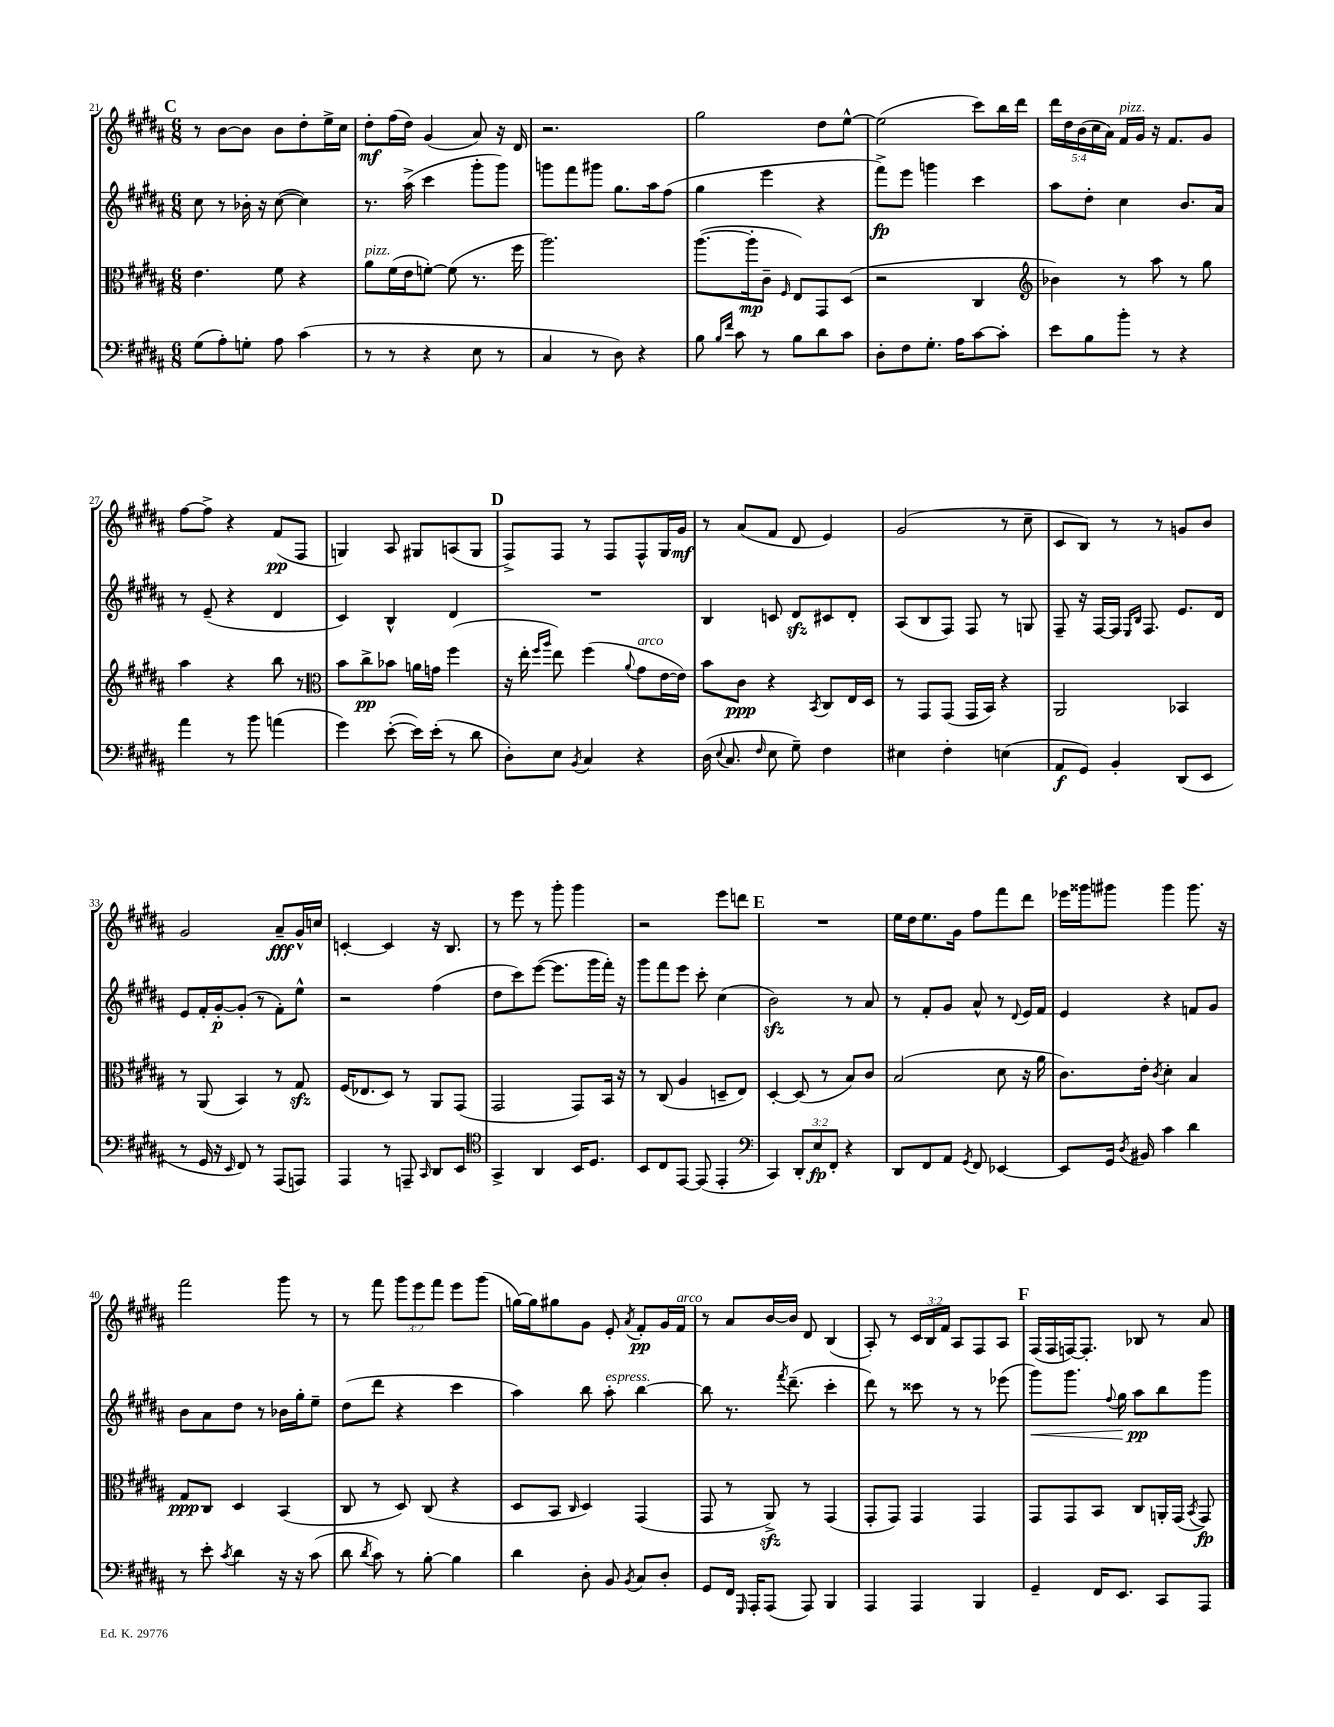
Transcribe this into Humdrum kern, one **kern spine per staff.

**kern	**kern	**kern	**kern
*staff4	*staff3	*staff2	*staff1
*clefF4	*clefC3	*clefG2	*clefG2
*k[f#c#g#d#a#]	*k[f#c#g#d#a#]	*k[f#c#g#d#a#]	*k[f#c#g#d#a#]
*M6/8	*M6/8	*M6/8	*M6/8
(8G#	4.e	8cc#	8r
8A#')	.	8r	[8b
8G'	.	16b-'	8b]
.	.	16r	.
8A#	8f#	([8cc#	8b
(4c#	4r	4cc#])	8dd#'
.	.	.	16ee^
.	.	.	16cc#
=	=	=	=
8r	8a#	8.r	8dd#'
8r	(16f#	.	(16ff#
.	16e	(16aa#^	16dd#)
4r	[8f')	4ccc#	(4g#
.	(8f]	.	.
8E	8.r	8ggg#'	8a#)
8r	.	8ggg#)	16r
.	16ff#	.	16d#
=	=	=	=
4C#	2.aa#)	8ggg	2.r
.	.	8fff#	.
8r	.	8ggg#	.
8D#)	.	8.gg#	.
4r	.	.	.
.	.	16aa#	.
.	.	(8ff#	.
=	=	=	=
8B	([8.aa#	4gg#	2gg#
16qqB	.	.	.
16qqf#	.	.	.
8c#	.	.	.
.	16aa#']	.	.
8r	8c#~	4eee	.
.	16qqF#	.	.
8B	8E)	.	.
8d#	8GG#	4r	8dd#
8c#	(8D#	.	[8ee^^
=	=	=	=
8D#'	2r	8fff#^)	(2ee]
8F#	.	8eee	.
8.G#'	.	4ggg	.
16A#	.	.	.
[8c#	4C#	4ccc#	8ccc#)
8c#']	.	.	16bb
.	.	.	16ddd#
=	=	=	=
*	*clefG2	*	*
8e	4b-)	8aa#	20ddd#
.	.	.	20dd#
.	.	.	(20b
8B	.	8dd#'	.
.	.	.	20cc#
.	.	.	20a#)
8b'	8r	4cc#	16f#
.	.	.	16g#
8r	8aa#	.	16r
.	.	.	8.f#
4r	8r	8.b	.
.	8gg#	.	8g#
.	.	16a#	.
=	=	=	=
4a#	4aa#	8r	[8ff#
.	.	(8e~	8ff#^]
8r	4r	4r	4r
8b	.	.	.
(4a	8bb	4d#	(8f#
.	8r	.	8F#
=	=	=	=
*	*clefC3	*	*
4g#)	8b	4c#)	4G)
.	8cc#^	.	.
([8e'	8b-	4B^^	8A#
16e])	16a	.	8G#
(16e'	16g	.	.
8r	(4ff#	4d#	(8A
8d#	.	.	8G#
=	=	=	=
8D#')	16r	2.r	8F#^)
.	16ee'	.	.
.	16qqff#	.	.
.	16qqaa#	.	.
8E	8ee)	.	8F#
8qBB	.	.	.
4C#	(4ff#	.	8r
.	.	.	8F#
.	8qqa#	.	.
4r	8g#	.	8F#^^
.	[16e	.	16G#
.	16e])	.	16g#
=	=	=	=
(16D#	8b	4B	8r
8qqE	.	.	.
8.C#	.	.	.
.	8c#	.	(8a#
16qqF#	.	.	.
8E	4r	8c	8f#
8G#~)	.	8d#	8d#
.	8qBB	.	.
4F#	8C#	8c#	4e)
.	16E	8d#'	.
.	16D#	.	.
=	=	=	=
4E#	8r	(8A#	(2g#
.	8GG#	8B	.
4F#'	(8GG#	8F#)	.
.	16GG#	8F#	.
.	16BB)	.	.
(4E	4r	8r	8r
.	.	8G	8cc#~
=	=	=	=
8AA#	2AA#	8F#~	8c#
8GG#)	.	16r	8B)
.	.	[16F#	.
4BB'	.	16F#]	8r
.	.	16qqE	.
.	.	16qqB	.
.	.	8.F#	.
.	.	.	8r
(8DD#	4BB-	8.e	8g
8EE	.	.	8b
.	.	16d#	.
=	=	=	=
8r	8r	8e	2g#
16GG#	(8AA#	16f#'	.
16r	.	[16g#'	.
16qqEE	.	.	.
8FF#)	4BB)	(8g#']	.
8r	.	8r	.
(8AAA#	8r	8f#')	8a#~
8AAA)	8G#	8ee^^	16g#^^
.	.	.	16cc
=	=	=	=
4AAA#	(16F#	2r	[4c'
.	8.E-	.	.
8r	8D#)	.	4c]
8AAA~	8r	.	.
16qqCC#	.	.	.
8DD#	8AA#	(4ff#	16r
.	.	.	8.B
8EE	(8GG#	.	.
=	=	=	=
*clefC4	*	*	*
4GG#^	2GG#	8dd#	8r
.	.	8ccc#)	8eee
4AA#	.	([8eee	8r
.	.	8.eee]	8ggg#'
16BB	8GG#)	.	4ggg#
8.D#	.	16ggg#	.
.	16BB	16fff#')	.
.	16r	16r	.
=	=	=	=
8BB	8r	8ggg#	2r
8C#	(8C#	8fff#	.
[8EE	4A#	8eee	.
(8EE]	.	8ccc#'	.
4EE'	8D~	(4cc#	8eee
.	8E)	.	8ddd
=	=	=	=
*clefF4	*	*	*
4CC#)	[4D#'	2b)	2.r
12DD#'	(8D#]	.	.
12E	.	.	.
.	8r	.	.
12FF#'	.	.	.
4r	8B)	8r	.
.	8c#	8a#	.
=	=	=	=
8DD#	(2B	8r	16ee
.	.	.	16dd#
8FF#	.	8f#'	8.ee
8AA#	.	8g#	.
.	.	.	16g#
8qGG#	.	.	.
8FF#	.	8a#^^	8ff#
[4EE-	8d#	8r	8fff#
.	.	8qqd#	.
.	16r	16e	8ddd#
.	16a#	16f#	.
=	=	=	=
8EE-]	8.c#)	4e	16eee-
.	.	.	16ggg##
16GG#	.	.	8ggg#
8qD#	.	.	.
16BB#	16e'	.	.
.	8qc#	.	.
4c#	4d#'	4r	4ggg#
4d#	4B	8f	8.ggg#
.	.	8g#	.
.	.	.	16r
=	=	=	=
8r	8G#	8b	2fff#
8e'	8C#	8a#	.
8qc#	.	.	.
4d#	4D#	8dd#	.
.	.	8r	.
16r	(4BB	16b-	8ggg#
16r	.	16gg#'	.
(8c#	.	8ee~	8r
=	=	=	=
8d#	8C#	(8dd#	8r
8qd#	.	.	.
8c#)	8r	8ddd#	8fff#
8r	8D#)	4r	12ggg#
.	.	.	12eee
[8B'	(8C#	.	.
.	.	.	12fff#
4B]	4r	4ccc#	8eee
.	.	.	(8ggg#
=	=	=	=
4d#	8D#	4aa#)	[16gg)
.	.	.	16gg]
.	8BB	.	8gg#
.	16qqC#	.	.
8D#'	4D#)	8bb	8g#
8BB	.	8aa#'	8e'
8qBB	.	.	8qa#
8C#	(4GG#	[4bb	8f#'
8D#'	.	.	16g#
.	.	.	16f#
=	=	=	=
8GG#	8GG#	8bb]	8r
16FF#	8r	8.r	8a#
16qqGGG#	.	.	.
16AAA#'	.	.	.
(8AAA#	8AA#^)	.	[16b
.	.	8qfff#	.
.	.	(8.ddd#~	16b]
8AAA#)	8r	.	8d#
4BBB	(4GG#	4ccc#'	(4B
=	=	=	=
4AAA#	8GG#'	8ddd#)	8A#')
.	8GG#)	8r	8r
4AAA#	4GG#	8ccc##	24c#
.	.	.	24B
.	.	.	24f#
.	.	8r	8A#
4BBB	4GG#	8r	8F#
.	.	(8eee-	8A#
=	=	=	=
4GG#~	8GG#	8ggg#)	(16F#
.	.	.	16F#
.	8GG#	8.ggg#	[16F)
.	.	.	8.F']
16FF#	8BB	.	.
.	.	8qqff#	.
8.EE	.	16gg#	.
.	8C#	8aa#	8B-
8CC#	16AA'	8bb	8r
.	(16GG#	.	.
.	8qBB	.	.
8AAA#	8GG#)	8ggg#	8a#
==	==	==	==
*-	*-	*-	*-
